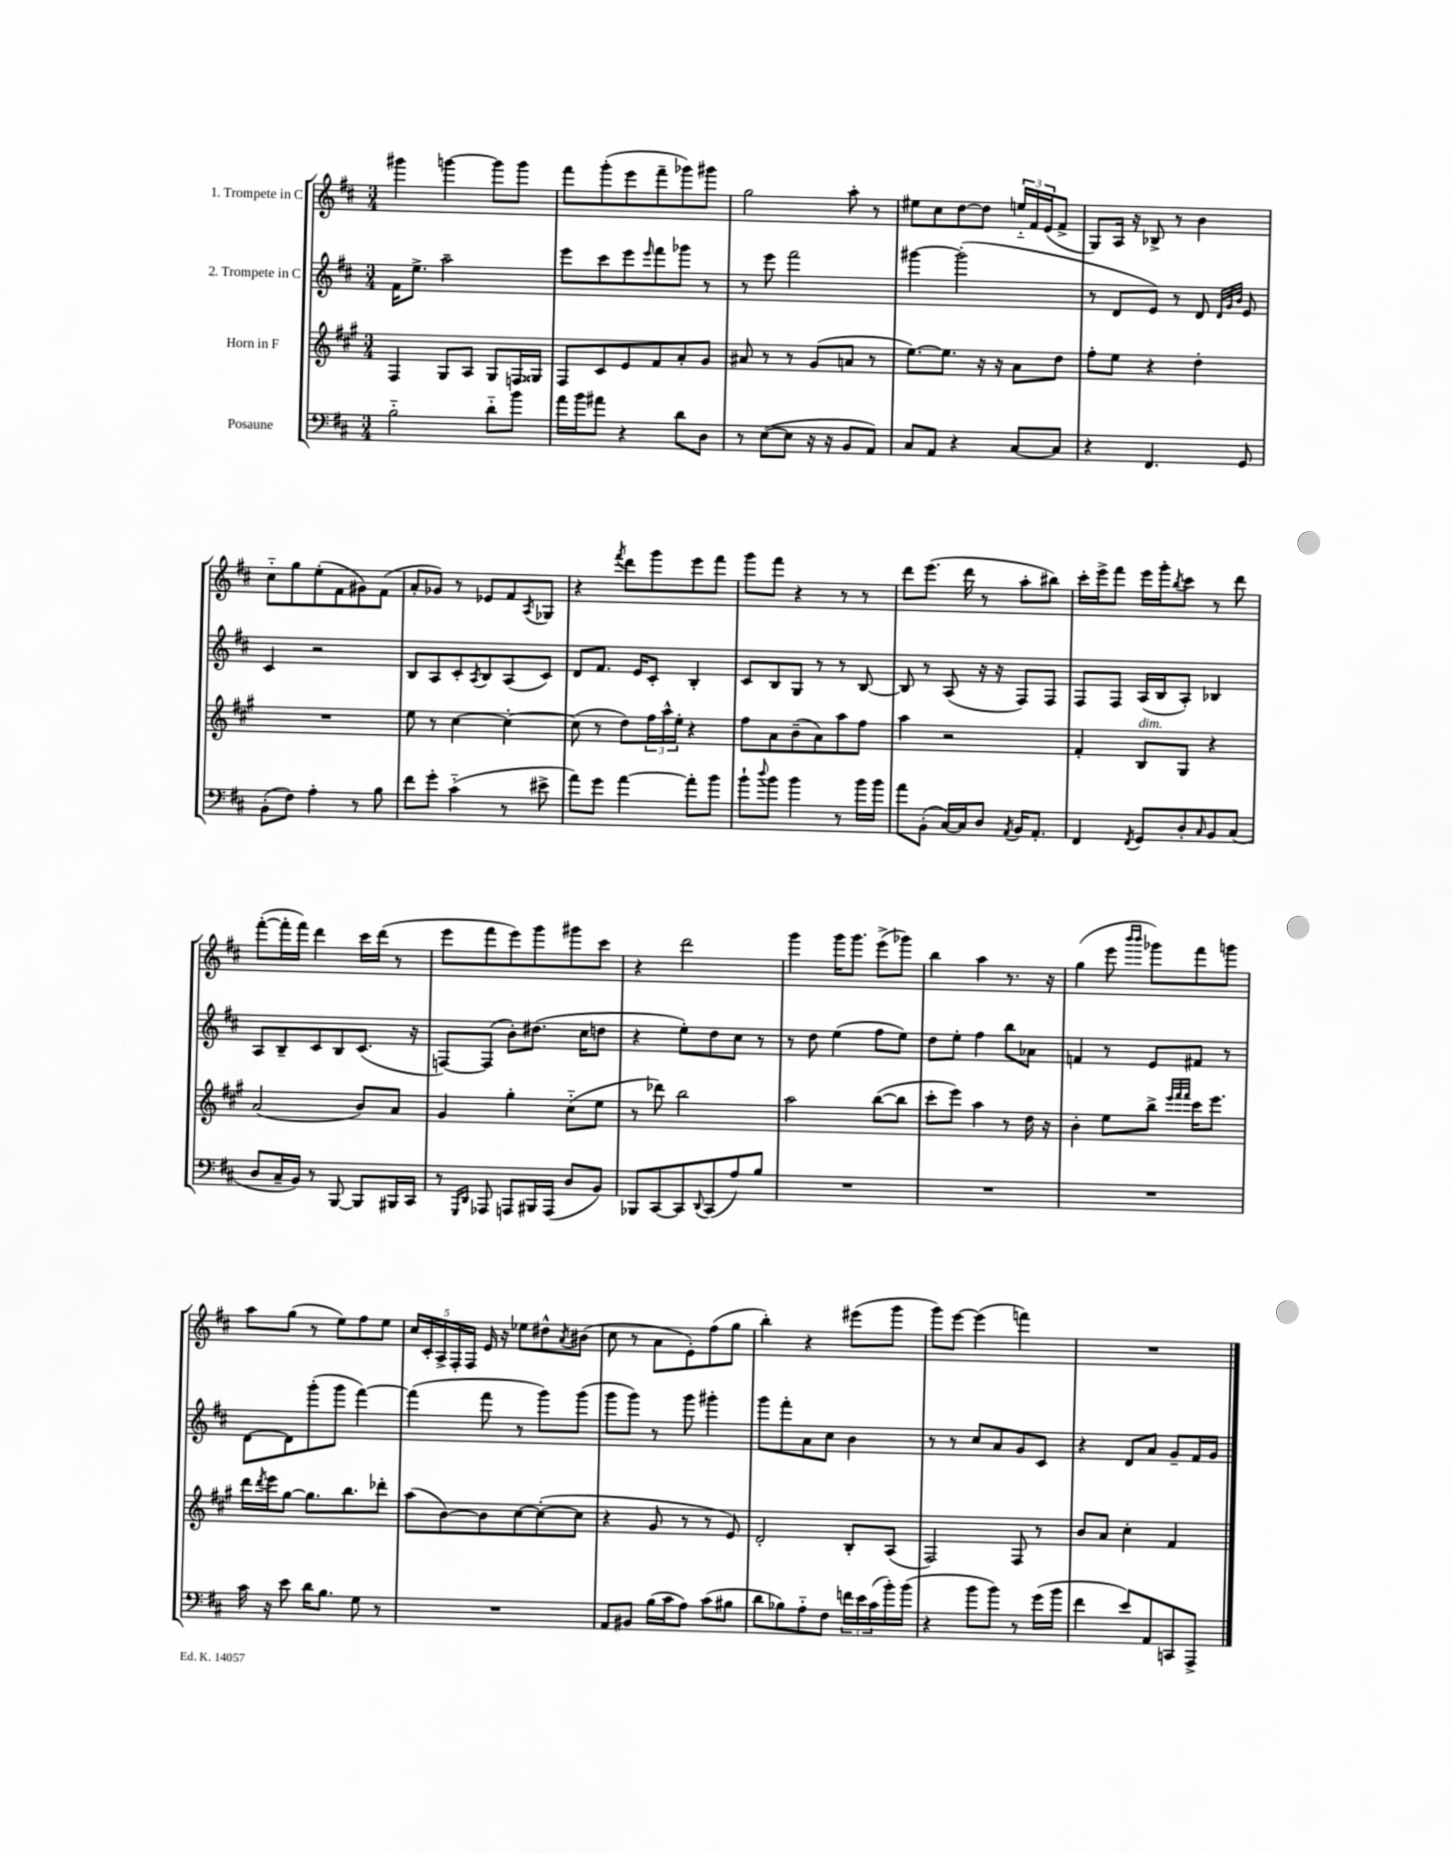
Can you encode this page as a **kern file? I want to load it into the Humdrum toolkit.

**kern	**kern	**kern	**kern
*part4	*part3	*part2	*part1
*staff4	*staff3	*staff2	*staff1
*I"Posaune	*I"Horn in F	*I"2. Trompete in C	*I"1. Trompete in C
*clefF4	*clefG2	*clefG2	*clefG2
*k[f#c#]	*k[f#c#g#]	*k[f#c#]	*k[f#c#]
*M3/4	*M3/4	*M3/4	*M3/4
=88	=88	=88	=88
2B\	4F#/	16f#\KL	4ggg#X\
.	.	8.ee^\J	.
.	8G#/L	2aa~\	[4gggn\
.	8A/J	.	.
8d\L	8G#/L	.	8ggg\L]
8b\J	16Fn/L	.	8ggg\J
.	16G##X/JJ	.	.
=89	=89	=89	=89
16a\LL	8F#/L	8eee\L	8fff#\L
16b\J	.	.	.
8a#X\J	8c#/	8ccc#\	(8ggg'\
4r	8e/	8eee\	8eee\
.	.	16qqeee/	.
.	8f#/	8fff#\	8fff#~\
8d\L	8a'/	8ggg-X\J	8ggg-X\)
8D\J	8g#/J	8r	8ggg#X\J
=90	=90	=90	=90
8r	8a#X/	8r	2gg\
([8E\L	8r	8eee\	.
8E\J]	8r	2fff#\	.
16r	(8g#/L	.	.
16r	.	.	.
8BB/L	8an/J	.	8aa'\
8AA/J)	8r	.	8r
=91	=91	=91	=91
8C#/L	[8.ee\L)	[4ggg#X\	8ee#X\L
8AA/J	.	.	8cc#\
.	8.ee\J]	.	.
4r	.	(2ggg#'\]	[8dd\
.	16r	.	8dd\J]
.	16r	.	.
[8C#/L	8a\L	.	24een/LL
.	.	.	24f#/
.	.	.	(24e/J
8C#/J]	8dd\J	.	8f#^/J
=92	=92	=92	=92
4r	8ff#'\L	8r	8G/L)
.	8ee\J	8d/L	16A/Jk
.	.	.	16r
4.FF#/	4r	8e/J)	8B-X^/
.	.	8r	8r
.	4dd'\	8d/	4b\
.	.	32qqd/LLL	.
.	.	32qqg/	.
.	.	32qqb/JJJ	.
8GG/	.	8e/	.
!!LO:LB:g=z
=93	=93	=93	=93
(8BB'\L	2.r	4c#/	8cc#\L
8F#\J)	.	.	8gg\
4A'\	.	2r	(8ee'\
.	.	.	8f#\
8r	.	.	8g#X\)
8B\	.	.	(8f#\J
=94	=94	=94	=94
8f#\L	8ee\	8B/L	8a'/L
8g'\J	8r	8A/	8g-X/J)
(4c#\	[4cc#\	8c#'/	8r
.	.	8qA/	.
.	.	8B/	8e-X/L
8r	4cc#'\_	(8A/	8f#/
.	.	.	8qA/
8e#X^\	.	8c#/J)	8G-X/J
=95	=95	=95	=95
8a\L)	(8cc#\]	8d/L	4r
8g\J	8r	8.f#/J	.
.	.	.	8qfff#/
[4a\	8dd\L)	.	8ddd\L
.	.	16e/KL	.
.	24ff#\L	8c#'/J	8ggg\
.	24aa^^\	.	.
.	24ee'\JJ	.	.
8a'\L]	4r	4B'/	8eee\
8b\J	.	.	8fff#\J
=96	=96	=96	=96
8b`\L	8ff#\L	8c#/L	8ggg\L
8qqdd/	.	.	.
8b\J	8a\	8B/	8fff#\J
4b\	(8b~\	8G/J	4r
.	8a\)	8r	.
8r	8aa\	8r	8r
16b\LL	8ff#\J	[8B/	8r
16b\JJ	.	.	.
=97	=97	=97	=97
8a\L	4aa\	8B/]	8ddd\L
(8BB'\J	.	8r	(8.eee\J
[16C#/LL)	2r	(8A/	.
16C#/J]	.	.	16ddd\
8D/J	.	16r	8r
.	.	16r	.
8qAA/	.	.	.
16BB/KL	.	8F#/L)	8aa'\L
8.AA'/J	.	.	.
.	.	8F#/J	8bb#X\J)
=98	=98	=98	=98
4FF#/	4f#'/	8F#/L	16ccc#'\LL
.	.	.	16eee^\J
.	.	8F#/J	8fff#\J
8qFF#/	.	.	.
!	!LO:TX:a:i:t=dim.	!	!
8GG/L	8B/L	(16A/LL	16eee\LL
.	.	16B/J	16ggg'\J
.	.	.	8qbb/
8D'/	8G#/J	8A'/J)	8ccc#\J
16qqC#/	.	.	.
8BB/	4r	4B-X/	8r
(8C#/J	.	.	8ddd\
!!LO:LB:g=z
=99	=99	=99	=99
8D/L	(2a/	8A/L	([8fff#'\L
16C#~/L	.	8B~/	16fff#'\L]
16BB/JJ)	.	.	16fff#\JJ)
8r	.	8c#/	4ddd\
[8BBB/	.	8B/	.
8BBB/L]	8b/L)	(8.c#/J	16ccc#\LL
.	.	.	(16ddd\JJ
16BBB#X/L	8a/J	.	8r
16CC#/JJ	.	16r	.
=100	=100	=100	=100
8r	4g#/	[8Fn/L)	8eee\L
16qqGGG/LL	.	.	.
16qqDD/JJ	.	.	.
8AAA-X/	.	(8F/J]	8fff#\
8AAAn/L	4gg#'\	8b'\L)	8eee\)
16BBB#X/L	.	(8.dd#X\J	8ggg\
(16AAA/JJ	.	.	.
8D/L	(8cc#\L	.	8ggg#X\
.	.	16cc#\KL	.
8BB/J)	8ee\J	8ddn\J	8ccc#\J
=101	=101	=101	=101
8BBB-X/L	8r	4r	4r
[8CC#/	8ddd-X\)	.	.
8CC#/]	2bb\	8ee'\L)	2ddd\
8qqDD/	.	.	.
(8CC#/	.	8dd\	.
8A/)	.	8cc#\J	.
8B/J	.	8r	.
=102	=102	=102	=102
2.r	2aa\	8r	4ggg\
.	.	8dd\	.
.	.	(4ee\	16ggg\KL
.	.	.	8.ggg\J
.	([8bb\L	8ff#\L	(8eee^\L
.	8bb\J]	8ee\J)	8ggg-X\J)
=103	=103	=103	=103
2.r	8ccc#'\L	8dd\L	4bb\
.	8eee\J)	8ee'\J	.
.	4aa\	4ff#\	4aa\
.	8r	8bb\L	8.r
.	16dd\	8a-X\J	.
.	16r	.	16r
=104	=104	=104	=104
2.r	4b'\	4fn/	(4gg\
.	8ee\L	8r	8eee\
.	.	.	16qqbbb/LL
.	.	.	16qqbbb/JJ
.	8bb^\J	8e/L	8ggg-X\L)
.	32qqeee/LLL	.	.
.	32qqfff#/	.	.
.	32qqfff#/JJJ	.	.
.	16ccc#\KL	8f#X/J	8fff#\
.	8.eee\J	.	.
.	.	8r	8gggn\J
!!LO:LB:g=z
=105	=105	=105	=105
16c#\	16ddd\LL	[8d\L	8aa\L
.	8qddd/	.	.
16r	16eee\J	.	.
8e\	[8gg#\J	8d\]	(8gg\J
16d\KL	8.gg#\L]	(8ggg'\	8r
8.B\J	.	.	.
.	.	8ggg\J	8ee\L)
.	8.bb\	.	.
8G\	.	[4fff#\)	8ff#\
8r	8ddd-X'\J	.	8ee\J
=106	=106	=106	=106
2.r	(8aa\L	(4fff#\]	20cc#/LL
.	.	.	20c#'/
.	.	.	20A^/
.	[8b\)	.	.
.	.	.	20F#'/
.	.	.	20F#/JJ
.	8b\]	8fff#\	16e/
.	.	.	16r
.	[8cc#\	8r	8ee-X\L
.	(8cc#'\_	8ggg\L)	8dd#X^^\
.	.	.	8qa/
.	8cc#\J]	(8ggg\J	(8b#X\J
=107	=107	=107	=107
8AA/L	4r	8ggg\L	8cc#\
8BB#X/J	.	8ggg\J)	8r
(16B\LL	8g#/	8r	8a\L
16c#\J	.	.	.
8A\J)	8r	8ggg\	8e'\)
(8c#\L	8r	4ggg#X'\	(8ff#\
8B#X\J	8e/)	.	8gg\J
=108	=108	=108	=108
8d\L	2d'/	8ggg\L	4bb'\)
8B-X\)	.	8fff#'\	.
8A\	.	8a\	4r
8F#\J	.	8cc#\J	.
24fn\LL	8B'/L	4b\	(8eee#X\L
24e\	.	.	.
(24c#\	.	.	.
16b'\)	(8A/J	.	8ggg\J
(16b\JJ	.	.	.
=109	=109	=109	=109
4r	2F#/)	8r	8ggg\L)
.	.	8r	[8eee\J
8b\L	.	8cc#/L	(4eee\]
8b\J)	.	8a/	.
8r	8F#/	8g/	4fffn\)
(16g\LL	8r	8c#/J	.
16b\JJ	.	.	.
=110	=110	=110	=110
4f#\	8b/L	4r	2.r
.	8a/J	.	.
8e/L)	4cc#'\	8d/L	.
8AA/	.	8a/J	.
8CCn/	4f#/	8g~/L	.
8AAA^/J	.	16f#/L	.
.	.	16g/JJ	.
==	==	==	==
*-	*-	*-	*-
